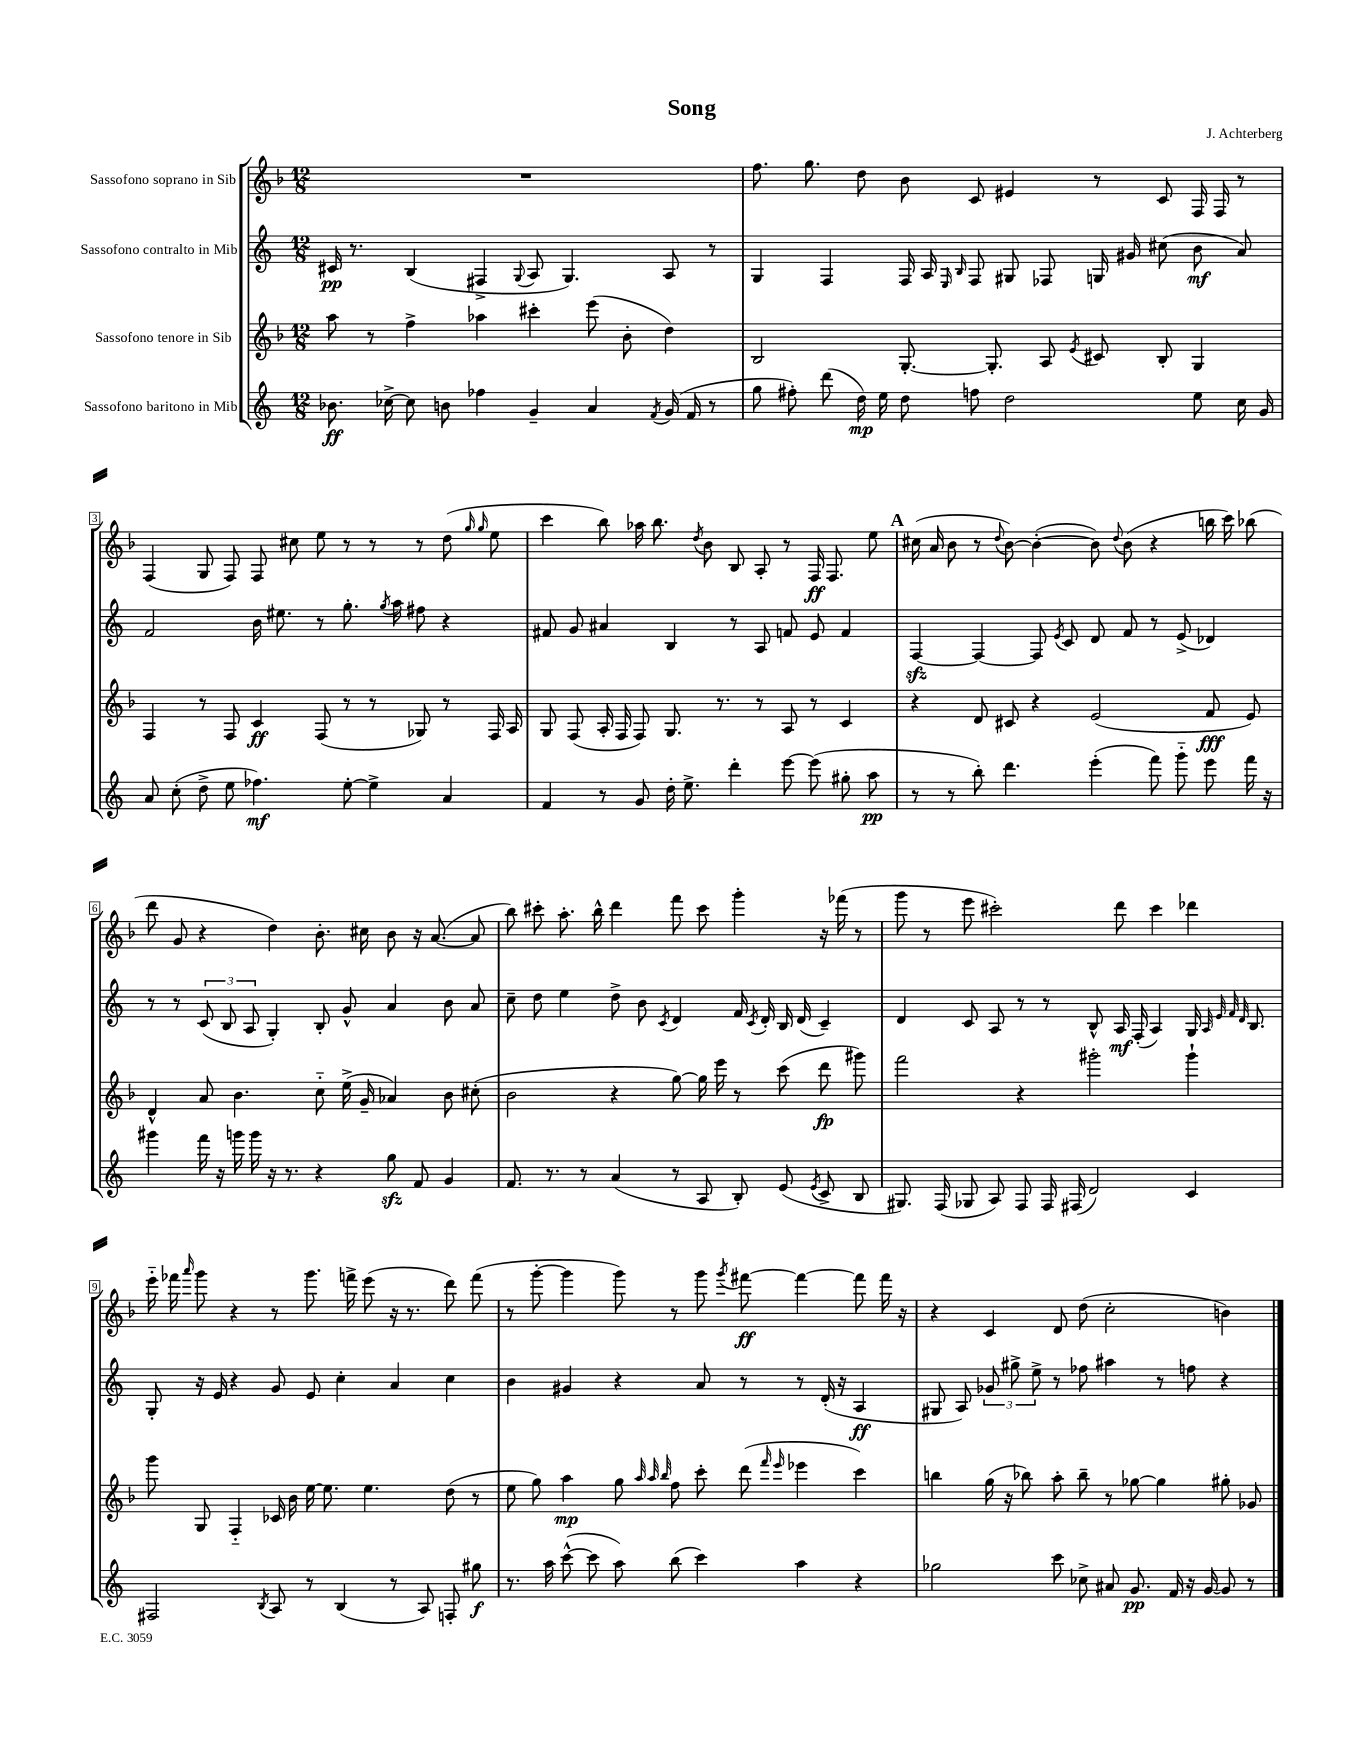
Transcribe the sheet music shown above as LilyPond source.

\header { title = "Song" composer = "J. Achterberg" }
<<
\new StaffGroup <<
\new Staff = "s0" \with { instrumentName = "Sassofono soprano in Sib" } {
    \clef treble \key f \major \numericTimeSignature \time 12/8
    \autoBeamOff R1. |
    f''8. g''8. d''8 bes'8 c'8 eis'4 r8 c'8 f16 f16 r8 |
    f4( g8 f8) f8 cis''8 e''8 r8 r8 r8 d''8( \grace { g''16 g''16 } e''8 |
    c'''4 bes''8) aes''16 bes''8. \acciaccatura { d''8 } bes'8 bes8 a8-. r8 f16\ff f8. e''8 |
    \mark \markup { \bold "A" } cis''16( a'16 bes'8 r8 \appoggiatura { d''8 } bes'8~) bes'4~-.( bes'8) \appoggiatura { d''8 } bes'8( r4 b''16 c'''16) bes''8( |
    d'''8 g'8 r4 d''4) bes'8.-. cis''16 bes'8 r16 a'8.~( a'8 |
    bes''8) cis'''8-. a''8.-. bes''16-^ d'''4 f'''8 cis'''8 g'''4-. r16 fes'''16( r8 |
    g'''8 r8 e'''8 cis'''2-.) d'''8 cis'''4 des'''4 |
    e'''16-_ fes'''16 \grace { a'''16 } g'''8 r4 r8 g'''8. f'''16-> e'''8( r16 r8. d'''8) f'''8( |
    r8 g'''8~-. g'''4 g'''8) r8 g'''8 \acciaccatura { g'''8 } fis'''8~\ff fis'''4~ fis'''8 fis'''16 r16 |
    r4 c'4 d'8 d''8( c''2-. b'4) \bar "|." |
}
\new Staff = "s1" \with { instrumentName = "Sassofono contralto in Mib" } {
    \clef treble \key c \major \numericTimeSignature \time 12/8
    \autoBeamOff cis'16\pp r8. b4( fis4-> \appoggiatura { g8 } a8 g4.) a8 r8 |
    g4 f4 f16 a16 \grace { e16 b16 } f8 gis8 fes8 g16 gis'16 cis''8( b'8\mf a'8) |
    f'2 b'16 eis''8. r8 g''8.-. \acciaccatura { g''8 } a''16 fis''8 r4 |
    fis'8 g'8 ais'4 b4 r8 a8 f'8 e'8 f'4 |
    \mark \markup { \bold "A" } f4~\sfz f4~ f8 \acciaccatura { e'8 } c'8 d'8 f'8 r8 e'8->( des'4) |
    r8 r8 \tuplet 3/2 { c'8( b8 a8 } g4-.) b8-. g'8-^ a'4 b'8 a'8 |
    c''8-- d''8 e''4 d''8-> b'8 \acciaccatura { c'8 } d'4 f'16 \acciaccatura { c'8 } d'16-. b16 d'16( c'4--) |
    d'4 c'8 a8 r8 r8 b8-^ a16\mf f16-.( a4) g16 \grace { a32 e'32 f'32 d'32 } b8. |
    g8-. r16 e'16 r4 g'8 e'8 c''4-. a'4 c''4 |
    b'4 gis'4 r4 a'8 r8 r8 d'16-.( r16 a4\ff |
    gis8 a8) \tuplet 3/2 { ges'8 gis''8-> e''8-> } r8 fes''8 ais''4 r8 f''8 r4 \bar "|." |
}
\new Staff = "s2" \with { instrumentName = "Sassofono tenore in Sib" } {
    \clef treble \key f \major \numericTimeSignature \time 12/8
    \autoBeamOff a''8 r8 f''4-> aes''4 cis'''4-. e'''8( bes'8-. d''4) |
    bes2 g8.~-. g8.-. a8 \acciaccatura { e'8 } cis'8 bes8-. g4 |
    f4 r8 f8 c'4\ff f8( r8 r8 ges8) r8 f16 a16 |
    g8 f8( a16-. f16 f8) g8. r8. r8 a8 r8 c'4 |
    \mark \markup { \bold "A" } r4 d'8 cis'8 r4 e'2( f'8\fff e'8) |
    d'4-^ a'8 bes'4. c''8-_ e''16->( g'16-- aes'4) bes'8 cis''8-.( |
    bes'2 r4 g''8~) g''16 e'''16 r8 c'''8( d'''8\fp gis'''8) |
    f'''2 r4 gis'''2-. gis'''4-! |
    g'''8 g8 f4-_ ces'16 bes'16 e''16~ e''8. e''4. d''8( r8 |
    e''8 g''8) a''4\mp g''8 \grace { a''32 a''32 bes''32 } f''8 c'''8-. d'''8( \grace { f'''16 e'''16 } ees'''4 c'''4) |
    b''4 g''16( r16 bes''8) a''8-. bes''8-- r8 ges''8~ ges''4 gis''8-. ges'8 \bar "|." |
}
\new Staff = "s3" \with { instrumentName = "Sassofono baritono in Mib" } {
    \clef treble \key c \major \numericTimeSignature \time 12/8
    \autoBeamOff bes'8.\ff ces''16~-> ces''8 b'8 fes''4 g'4-- a'4 \acciaccatura { f'8 } g'16( f'16 r8 |
    g''8 fis''8-.) d'''8( d''16\mp) e''16 d''8 f''8 d''2 e''8 c''16 g'16 |
    a'8 c''8-.( d''8-> e''8 fes''4.\mf) e''8~-. e''4-> a'4 |
    f'4 r8 g'8 d''16-. e''8.-> d'''4-. e'''8~ e'''8( gis''8-. a''8\pp |
    \mark \markup { \bold "A" } r8 r8 b''8-.) d'''4. e'''4-.( f'''8) g'''8-_ e'''8 f'''16 r16 |
    gis'''4 f'''16 r16 g'''16 g'''16 r16 r8. r4 g''8\sfz f'8 g'4 |
    f'8. r8. r8 a'4( r8 a8 b8-.) e'8( \acciaccatura { e'8 } c'8-> b8 |
    gis8.) f16( ges8 a8) f8 f16 fis16( d'2) c'4 |
    fis2 \acciaccatura { b8 } a8 r8 b4( r8 a8) f8-. gis''8\f |
    r8. a''16 c'''8~-^( c'''8 a''8) b''8( c'''4) a''4 r4 |
    ges''2 c'''8 ces''8-> ais'8 g'8.\pp f'16 r16 g'16~ g'8 r8 \bar "|." |
}
>>
>>
\layout { \context { \Score \override BarNumber.stencil = #(make-stencil-boxer 0.1 0.3 ly:text-interface::print) } }
